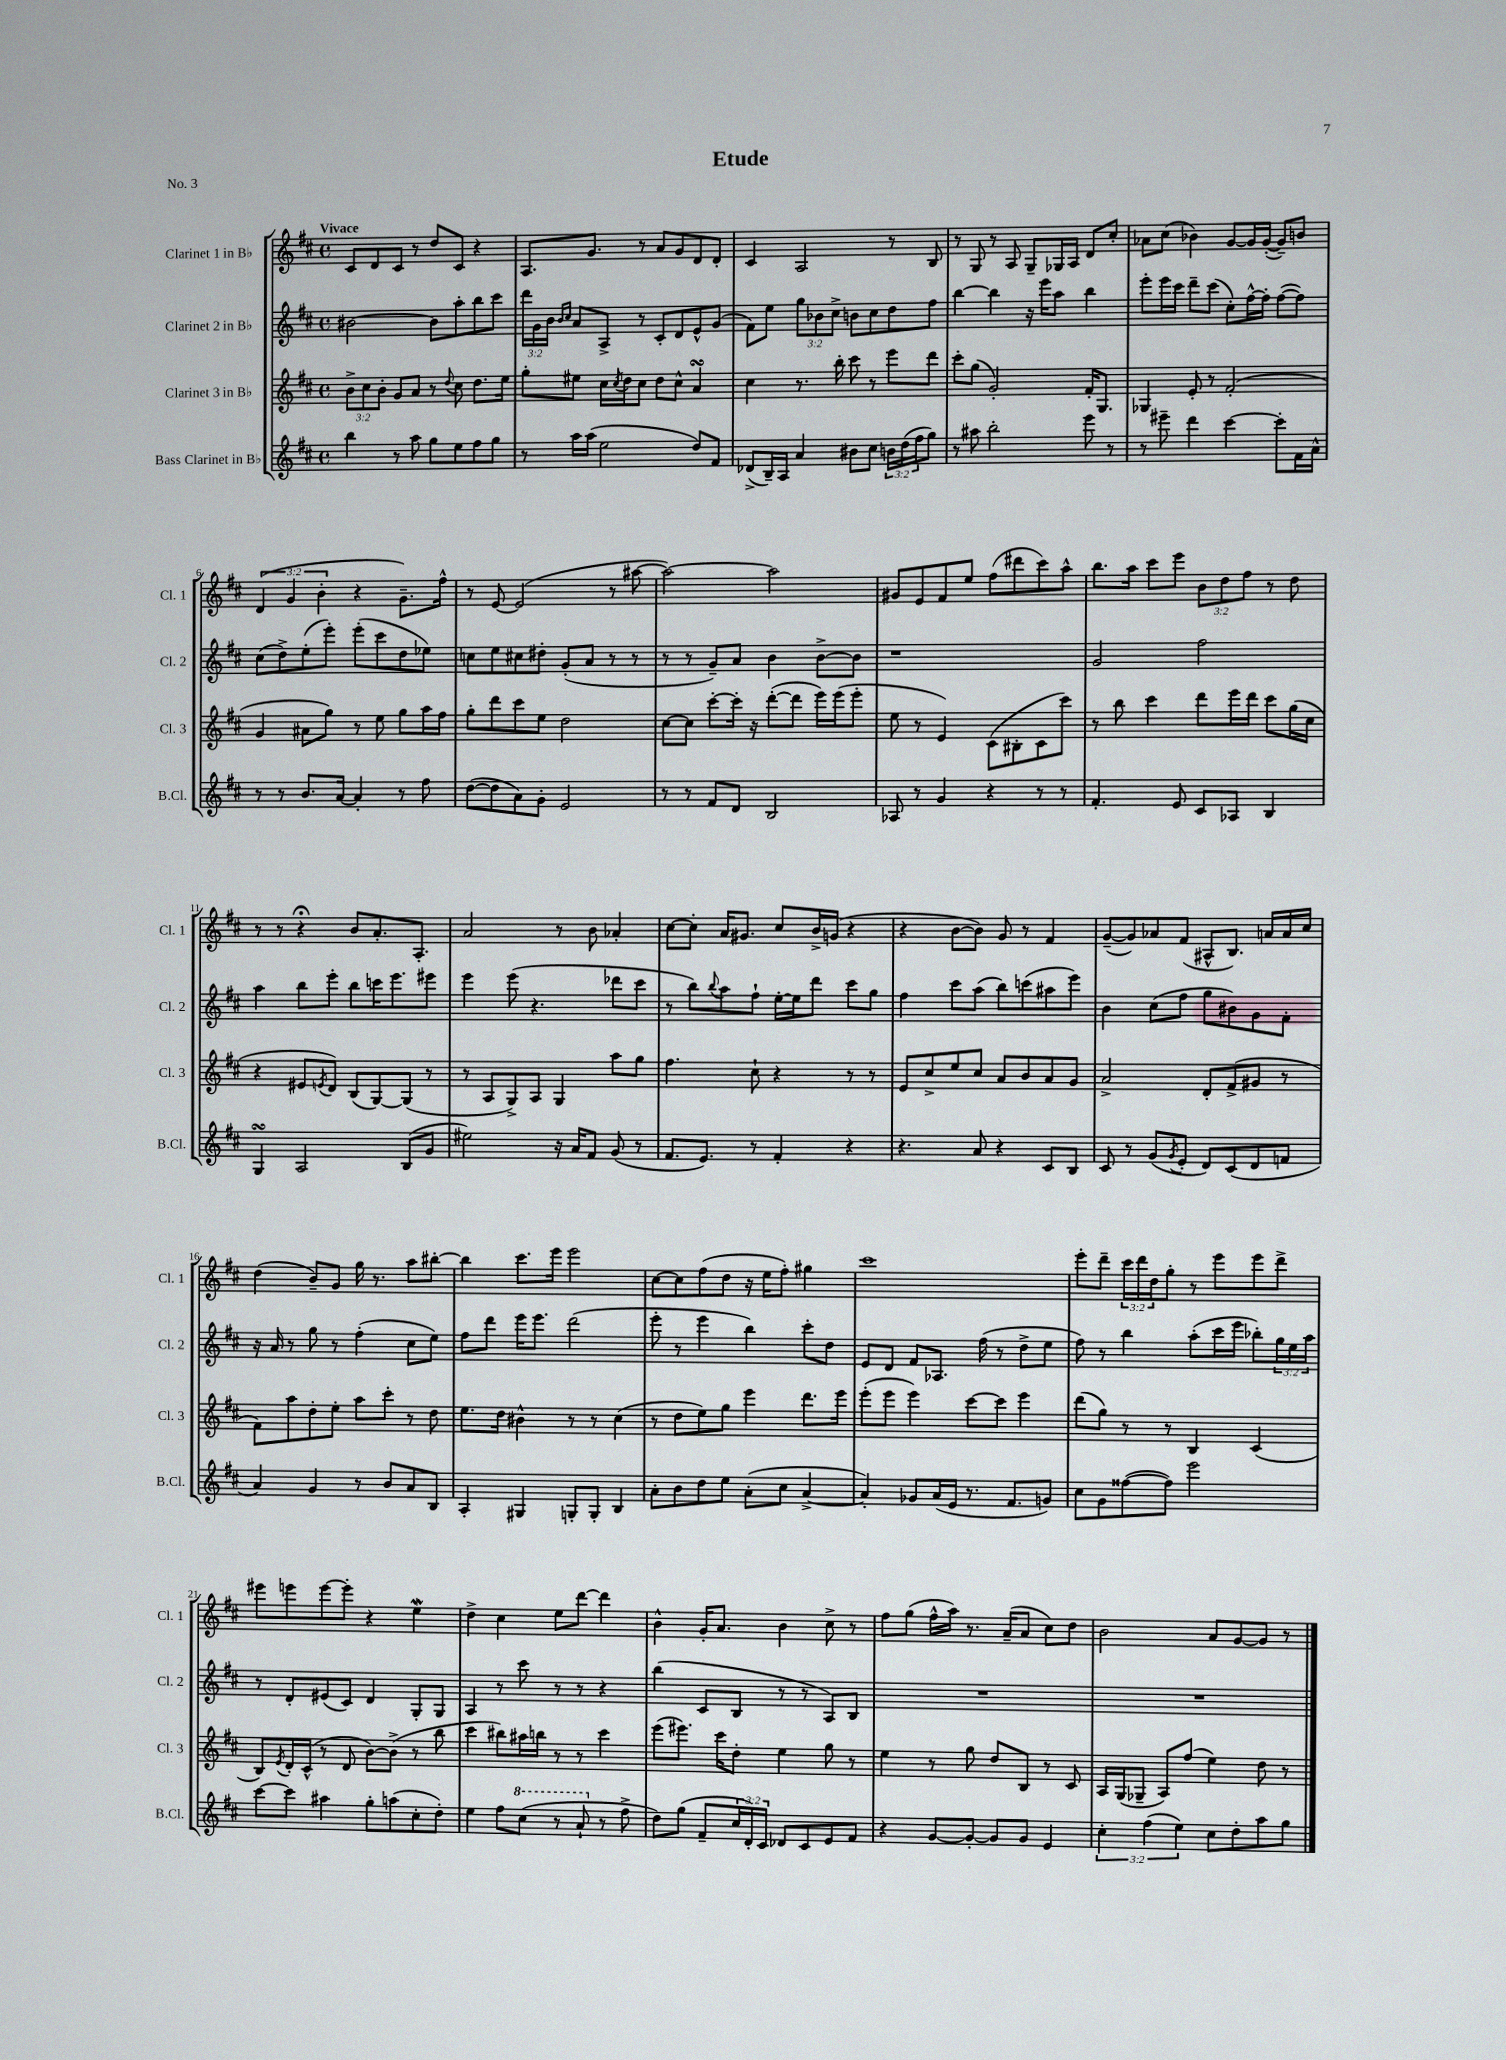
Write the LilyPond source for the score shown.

\header { title = "Etude" piece = "No. 3" }
<<
\new StaffGroup <<
\new Staff = "s0" \with { instrumentName = "Clarinet 1 in Bb" shortInstrumentName = "Cl. 1" } {
    \clef treble \key d \major \defaultTimeSignature \time 4/4 \override Staff.TupletNumber.text = #tuplet-number::calc-fraction-text \tempo "Vivace"
    cis'8 d'8 cis'8 r8 d''8 cis'8 r4 |
    a8. g'8. r8 a'8 g'8 d'8 d'8-. |
    cis'4 a2 r8 b8 |
    r8 g8 r8 a8 g8-- ges16 a16 d'8 cis''8-. |
    aes'8 cis''8( bes'4) g'8~ g'16 g'16~-.( g'8--) b'8 |
    \tuplet 3/2 { d'4( g'4 b'4-. } r4 g'8.--) fis''16-^ |
    r8 e'8~ e'2( r8 ais''8~ |
    ais''2~) ais''2 |
    gis'8 e'8 fis'8 e''8 fis''8( dis'''8 cis'''8) a''8-^ |
    b''8. a''16 cis'''8 e'''8 \tuplet 3/2 { b'8 d''8 fis''8 } r8 d''8 |
    r8 r8 r4\fermata b'8 a'8.-. a8.-. |
    a'2 r8 b'8 aes'4-. |
    cis''8~ cis''8-. a'16 gis'8. cis''8 b'16-> g'16( r4 |
    r4 b'8~ b'8) g'8 r8 fis'4 |
    g'8~--( g'8) aes'8 fis'8( ais8-^ b8.) a'16 a'16 cis''16 |
    d''4( b'8--) g'8 g''16 r8. a''8 bis''8~-. |
    bis''4 cis'''8. e'''16 e'''2 |
    cis''8~ cis''8 fis''8( d''8 r16 e''16 fis''8-.) gis''4 |
    cis'''1 |
    e'''8-. d'''8-- \tuplet 3/2 { cis'''16 d'''16 d''16 } g''8-. r8 e'''8 e'''8 d'''8-> |
    eis'''8 e'''8 e'''8~ e'''8-. r4 e''4\mordent |
    d''4-> cis''4 e''8 d'''8~ d'''4 |
    b'4-^ g'16-. a'8. b'4 cis''8-> r8 |
    fis''8 g''8( fis''16-^ a''16) r8. a'16--( a'8 cis''8) d''8 |
    b'2 a'8 g'8~ g'8 r8 \bar "|." |
}
\new Staff = "s1" \with { instrumentName = "Clarinet 2 in Bb" shortInstrumentName = "Cl. 2" } {
    \clef treble \key d \major \defaultTimeSignature \time 4/4 \override Staff.TupletNumber.text = #tuplet-number::calc-fraction-text
    bis'2~ bis'8 a''8-. b''8 cis'''8 |
    \tuplet 3/2 { d'''16 g'16 b'16 } \grace { b'16 cis''16 } a'8 a8-> r8 cis'8-. d'8 e'8-^ g'8( |
    fis'8) e''8 \tuplet 3/2 { g''8 bes'8 cis''8-> } b'8 cis''8 d''8 fis''8 |
    b''4~ b''4 r16 e'''16 a''8 b''4 |
    e'''8-. e'''16 cis'''16 d'''8-- cis'''8( cis''8-.) fis''16~-^ fis''16-. fis''8~( fis''8) |
    cis''8( d''8->) e''8-.( e'''8-.) e'''8-.( cis'''8 d''8 ees''8) |
    c''8 e''8 cis''8 dis''8-. g'8-.( a'8 r8 r8 |
    r8 r8 g'8--) a'8 b'4 b'8~-> b'8 |
    r1 |
    g'2 fis''2 |
    a''4 b''8 e'''8-. b''8 c'''16 e'''8. eis'''8 |
    e'''4 e'''8( r4. des'''8 cis'''8 |
    r8 b''8) \appoggiatura { b''8 } a''8 fis''8-! e''16~-. e''16 d'''8 cis'''8 g''8 |
    fis''4 cis'''8 a''8( b''8) c'''8( ais''8 e'''8) |
    b'4 cis''8( fis''8 g''8 bis'8) g'8 fis'8-. |
    r16 a'16 r8 g''8 r8 fis''4-.( cis''8 e''8) |
    fis''8 d'''8 e'''16 e'''8. d'''2( |
    e'''8-. r8 e'''4 b''4) cis'''8-. d''8 |
    e'8 d'8 fis'8 aes8. fis''16( r8 d''8-> e''8 |
    fis''8) r8 b''4 a''8-.( cis'''16 e'''16 bes''8-.) \tuplet 3/2 { g''16 e''16 a''16 } |
    r8 d'8-. eis'8( cis'8) d'4 g8-. g8 |
    a4 r8 cis'''8 r8 r8 r4 |
    b''4( cis'8 b8 r8 r8 a8) b8 |
    R1 |
    R1 \bar "|." |
}
\new Staff = "s2" \with { instrumentName = "Clarinet 3 in Bb" shortInstrumentName = "Cl. 3" } {
    \clef treble \key d \major \defaultTimeSignature \time 4/4 \override Staff.TupletNumber.text = #tuplet-number::calc-fraction-text
    \tuplet 3/2 { b'8-> cis''8 b'8-. } g'8 a'8 r8 \appoggiatura { d''8 } cis''8 d''8. e''16 |
    g''8-. eis''8 cis''16 \acciaccatura { cis''8 } d''16 cis''8 d''8 cis''8-^ a'4\turn |
    cis''4 r8. b''16-. cis'''8 r8 e'''8 d'''8 |
    cis'''8-. g''8( g'2-.) fis'16-. g8. |
    ges4 e'8-. r8 fis'2-.( |
    g'4 ais'8 g''8) r8 e''8 g''8 a''16 fis''16 |
    g''8-. d'''8 cis'''8 e''8 d''2 |
    cis''8~ cis''8 cis'''8~-. cis'''16-. r16 d'''8~-.( d'''8 e'''16) e'''16( e'''8-. |
    e''8 r8 e'4) cis'8( bis8-. cis'8 cis'''8) |
    r8 b''8 cis'''4 d'''8 e'''16 d'''16 cis'''8 g''16( cis''16 |
    r4 eis'8 \acciaccatura { e'8 } d'8) b8( g8~) g8( r8 |
    r8 a8 g8->) a8 g4 a''8 g''8 |
    fis''4. cis''8-! r4 r8 r8 |
    e'8 cis''8-> e''8 cis''8 a'8 b'8 a'8 g'8 |
    a'2-> d'8-. fis'8->( gis'8 r8 |
    fis'8) a''8 d''8-. e''8-. a''8 cis'''8-. r8 d''8 |
    e''8. d''16 bis'4-^ r8 r8 cis''4( |
    r8 d''8 e''8) g''8 e'''4 d'''8. e'''16 |
    e'''8-.( e'''8 e'''4) cis'''8~ cis'''8 e'''4 |
    d'''8( g''8) r8 r8 b4 cis'4( |
    b8) \acciaccatura { e'8 } d'16-. cis'16-^( r8 d'8 b'8~) b'8->( r8 b''8 |
    cis'''4 bis''8) ais''16 b''16 r8 r8 cis'''4 |
    e'''8( eis'''8.) cis'''16 d''8-. e''4 g''8 r8 |
    e''4 r8 g''8 d''8 b8 r8 cis'8 |
    a16 g16( ges8-- a8) fis''8( e''4) d''8 r8 \bar "|." |
}
\new Staff = "s3" \with { instrumentName = "Bass Clarinet in Bb" shortInstrumentName = "B.Cl." } {
    \clef treble \key d \major \defaultTimeSignature \time 4/4 \override Staff.TupletNumber.text = #tuplet-number::calc-fraction-text
    b''4 r8 a''8 g''8 e''8 fis''8 g''8 |
    r8 a''16 a''16( e''2 d''8) fis'8 |
    des'8->( b16--) a16 a'4 bis'8 cis''8 \tuplet 3/2 { b'16 d''16( fis''16 } g''8) |
    r8 ais''8 b''2-. e'''8 r8 |
    r8 eis'''8-- d'''4 cis'''4~ cis'''8-. fis'16 a'16-^ |
    r8 r8 b'8. a'16~ a'4-. r8 fis''8 |
    d''8~( d''8 a'8) g'8-. e'2 |
    r8 r8 fis'8 d'8 b2 |
    aes8 r8 g'4 r4 r8 r8 |
    fis'4.-. e'8 cis'8 aes8 b4 |
    g4\turn a2 b8( g'8 |
    eis''2) r16 a'16 fis'8 g'8( r8 |
    fis'8. e'8.) r8 fis'4-. r4 |
    r4. a'8 r4 cis'8 b8 |
    cis'8 r8 g'8( \acciaccatura { g'8 } e'8-. d'8) cis'8( d'8 f'8 |
    a'4) g'4 r8 b'8 a'8 b8 |
    a4-. gis4 g8-. g8-. b4 |
    a'8-. b'8 d''8 e''8 a'8-.( cis''8 a'4~-> |
    a'4-.) ges'8 a'16( e'16 r8. fis'8. g'8) |
    cis''8 g'8 fisis''8~( fisis''8) e'''2 |
    cis'''8~ cis'''8 ais''4 g''8-. a''8( cis''8-. d''8-.) |
    e''4 fis''8 \ottava #1 cis'''8( r8 a''8-! \ottava #0 r8 fis''8-> |
    d''8) g''8( fis'8-- \tuplet 3/2 { cis''16 d'16-.) cis'16 } des'8 cis'8 e'8 fis'8 |
    r4 g'8~ g'8~-. g'8 g'8 e'4 |
    \tuplet 3/2 { cis''4-. fis''4( e''4) } cis''8 d''8-. a''8 g''8 \bar "|." |
}
>>
>>
